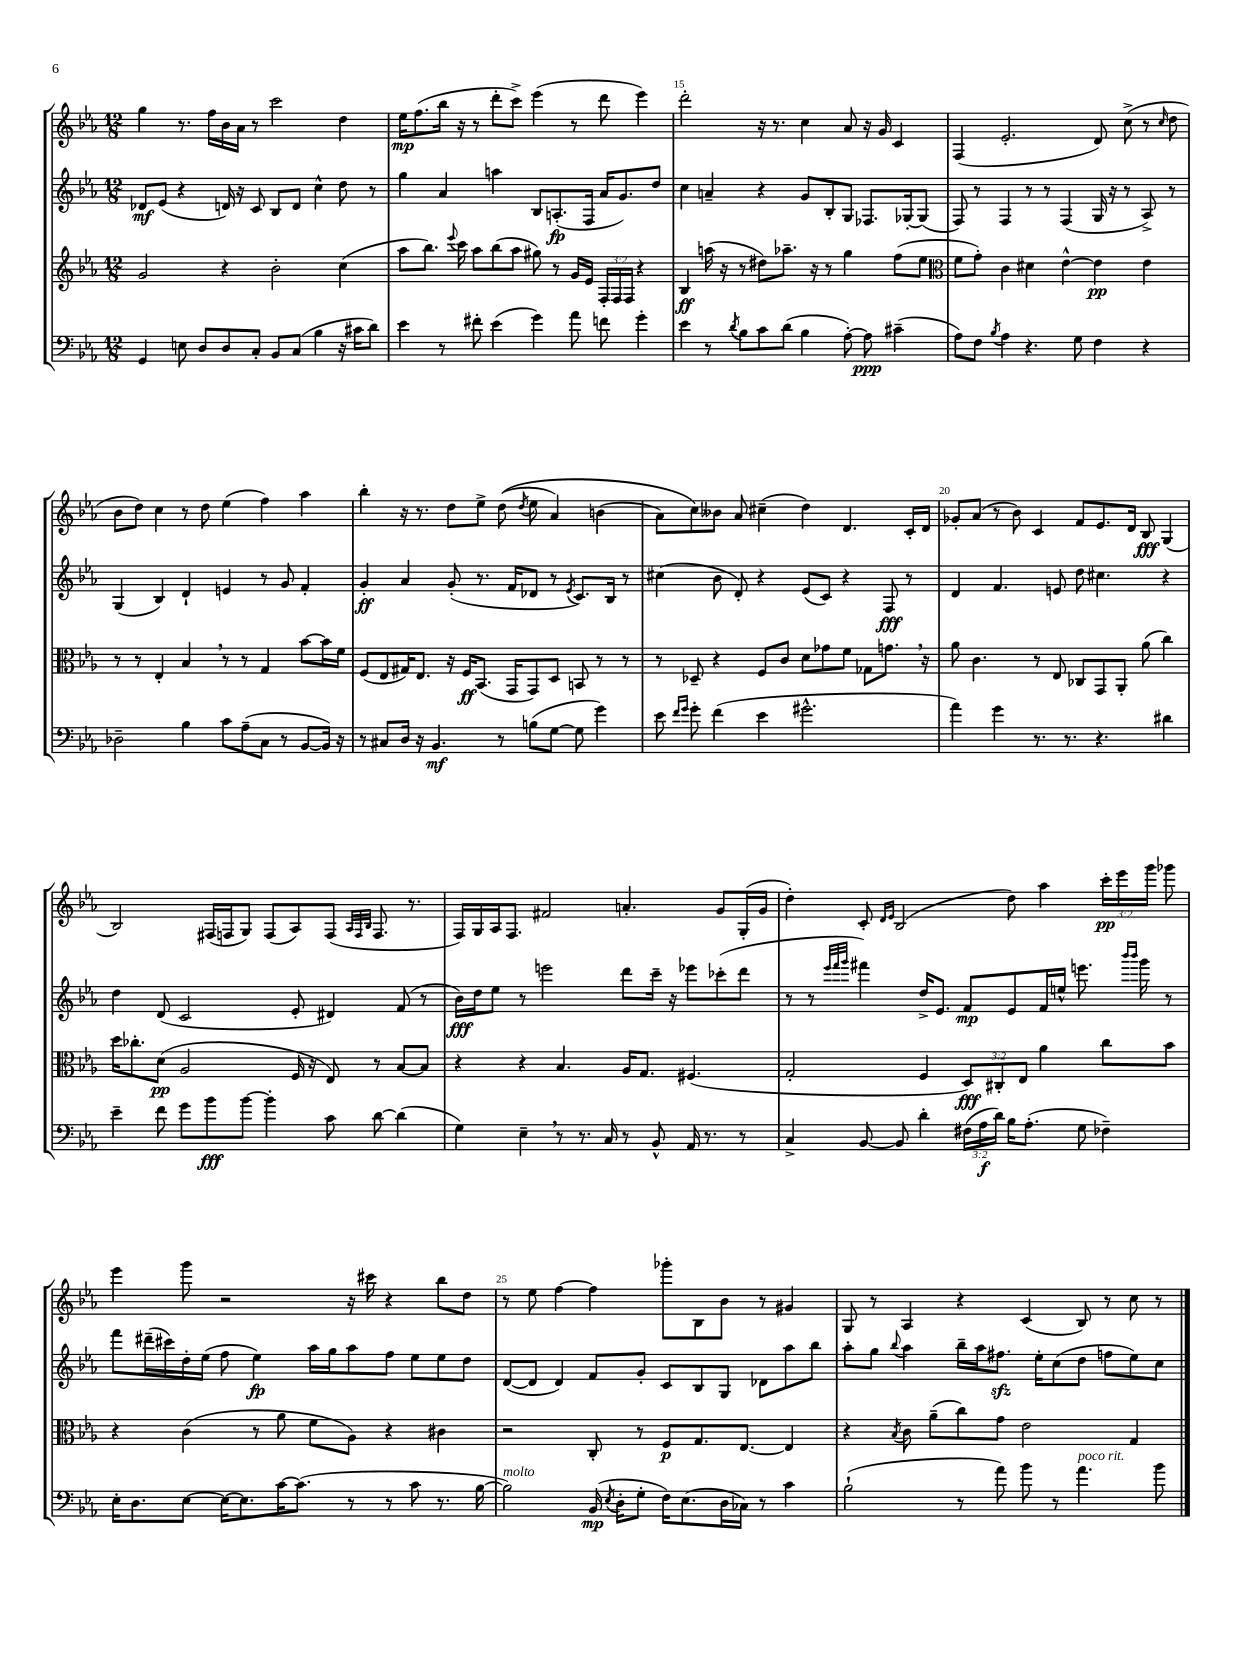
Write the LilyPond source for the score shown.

<<
\new StaffGroup <<
\new Staff = "s0" {
    \clef treble \key ees \major \numericTimeSignature \time 12/8 \override Staff.TupletNumber.text = #tuplet-number::calc-fraction-text
    \autoBeamOff g''4 r8. f''16[ bes'16 aes'16] r8 c'''2 d''4 |
    ees''16[\mp f''8.( bes''16] r16 r8 d'''8[-. c'''8]->) ees'''4( r8 d'''8 ees'''4) |
    d'''2-. r16 r8. c''4 aes'8 r16 g'16 c'4 |
    f4( ees'2.-. d'8) c''8->( r8 \grace { c''16 } d''8 |
    bes'8[ d''8]) c''4 r8 d''8 ees''4( f''4) aes''4 |
    bes''4-. r16 r8. d''8[ ees''8]-> d''8(\( \acciaccatura { d''8 } ees''8 aes'4) b'4( |
    aes'8[) c''8\) beses'8] aes'8 cis''4--( d''4) d'4. c'16[-. d'16] |
    ges'8[-. aes'8]( r8 bes'8) c'4 f'8[ ees'8. d'16] bes8\fff g4( |
    bes2) fis16[( f16 g8]) f8[( aes8) f8]( \grace { aes32[ f32 bes32] } f8. r8. |
    f16[) g16 aes16 f8.] fis'2 a'4.-. g'8[ g16-.( g'16] |
    d''4-.) c'8-. \grace { d'16[ ees'16] } bes2( d''8) aes''4 \tuplet 3/2 { c'''16[-.\pp ees'''16 g'''16] } ges'''8 |
    ees'''4 g'''8 r2 r16 cis'''16 r4 bes''8[ d''8] |
    r8 ees''8 f''4~ f''4 ges'''8[-. bes8 bes'8] r8 gis'4 |
    g8 r8 aes4 r4 c'4( bes8) r8 c''8 r8 \bar "|." |
}
\new Staff = "s1" {
    \clef treble \key ees \major \numericTimeSignature \time 12/8
    \autoBeamOff des'8[\mf ees'8]( r4 d'16) r16 c'8 bes8[ d'8] c''4-^ d''8 r8 |
    g''4 aes'4 a''4 bes8[ a8.-.\fp( f16] aes'16[ g'8.) d''8] |
    c''4 a'4-- r4 g'8[ bes8-. g8] fes8.[ ges16~-. ges8]( |
    f8) r8 f4 r8 r8 f4( g16 r16 r8 aes8->) r8 |
    g4( bes4) d'4-! e'4 r8 g'8 f'4-. |
    g'4-.\ff aes'4 g'8-.( r8. f'16[ des'8] r8 \acciaccatura { ees'8 } c'8.[) bes16] r8 |
    cis''4( bes'8 d'8-.) r4 ees'8[( c'8]) r4 f8\fff r8 |
    d'4 f'4. e'8 d''8 cis''4. r4 |
    d''4 d'8( c'2 ees'8-. dis'4) f'8( r8 |
    bes'16[\fff) d''16 ees''8] r8 e'''2 d'''8[ c'''16]-- r16 ees'''8[ ces'''8-.( d'''8] |
    r8 r8 \grace { ees'''32[ f'''32 g'''32] } fis'''4) d''16[-> ees'8.] f'8[\mp ees'8 f'16 e''16]-^ e'''8. \grace { bes'''16[ bes'''16] } g'''16 r8 |
    f'''8[ dis'''16--( cis'''16) d''16-. ees''16]( f''8 ees''4\fp) aes''16[ g''16 aes''8 f''8] ees''8[ ees''8 d''8] |
    d'8[~( d'8] d'4) f'8[ g'8]-. c'8[ bes8 g8] des'8[ aes''8 bes''8] |
    aes''8[-. g''8] \appoggiatura { bes''8 } aes''4 bes''16[-- aes''16 fis''8.]\sfz ees''16[-. c''8( d''8] f''8[ ees''8) c''8] \bar "|." |
}
\new Staff = "s2" {
    \clef treble \key ees \major \numericTimeSignature \time 12/8 \override Staff.TupletNumber.text = #tuplet-number::calc-fraction-text
    \autoBeamOff g'2 r4 bes'2-. c''4( |
    aes''8[ bes''8.]) \appoggiatura { ees'''8 } c'''16 aes''8[ bes''8( aes''8] gis''8) r8 g'16[ ees'16] \tuplet 3/2 { f16[-. f16 f16] } r4 |
    bes4\ff a''16( r16 r8 dis''8[) aes''8.]-- r16 r8 g''4 f''8[( ees''8] |
    \clef alto f'8[ g'8]-.) c'4 dis'4 ees'4~-^ ees'4\pp ees'4 |
    r8 r8 ees4-. bes4 \breathe r8 r8 g4 bes'8[~ bes'16 f'16] |
    f8[( ees8 gis16) ees8.] r16 f16[\ff bes,8.]( g,16[ g,8) d8] b,8 r8 r8 |
    r8 des8-- r4 f8[ c'8] d'8[ ges'8 f'8] ges8[ g'8.] \breathe r16 |
    aes'8 c'4. r8 ees8 ces8[ g,8 aes,8]-. aes'8( c''4) |
    d''16[ ces''8.-. d'8]\pp( aes2 f16 r16 ees8) r8 bes8[~ bes8] |
    r4 r4 bes4. aes16[ g8.] fis4.( |
    g2-. f4 \tuplet 3/2 { d8[\fff) cis8-. ees8] } aes'4 c''8[ bes'8] |
    r4 c'4( r8 aes'8 f'8[ aes8]) r4 cis'4 |
    r2 c8-. r8 f8[\p g8. ees8.]~ ees4 |
    r4 \acciaccatura { bes8 } c'8 aes'8[--( c''8) g'8] ees'2 g4 \bar "|." |
}
\new Staff = "s3" {
    \clef bass \key ees \major \numericTimeSignature \time 12/8 \override Staff.TupletNumber.text = #tuplet-number::calc-fraction-text
    \autoBeamOff g,4 e8 d8[ d8 c8]-. bes,8[ c8]( bes4 r16 cis'16[ d'8]) |
    ees'4 r8 fis'8-. ees'4( g'4) aes'8 f'8 g'4-. |
    ees'4 r8 \acciaccatura { d'8 } bes8[ c'8 d'8]( bes4 aes8~-.) aes8\ppp cis'4--( |
    aes8[) f8] \acciaccatura { bes8 } aes4 r4. g8 f4 r4 |
    des2-- bes4 c'8[ aes8--( c8] r8 bes,8[~ bes,16]) r16 |
    r8 cis8[ d16] r16 bes,4.\mf r8 b8[( g8]~ g8 g'4) |
    ees'8 \grace { f'16[ g'16] } g'8-. f'4( ees'4 gis'2.-^ |
    aes'4) g'4 r8. r8. r4. dis'4 |
    ees'4-- f'8 g'8[ bes'8\fff bes'8]~ bes'4-. c'8 d'8~ d'4( |
    g4) ees4-- \breathe r8 r8. c16 r8 bes,8-^ aes,16 r8. r8 |
    c4-> bes,8~ bes,8 d'4-. \tuplet 3/2 { fis16[( aes16\f d'16]) } bes16[ aes8.]-.( g8 fes4--) |
    ees16[-. d8. ees8]~ ees16[~ ees8. c'16~ c'8.]( r8 r8 c'8 r8. bes16~ |
    bes2^\markup { \italic "molto" }) bes,16\mp( \acciaccatura { ees8 } d16[-. g8]-. f16[) ees8.( d16 ces16]) r8 c'4 |
    bes2-!( r8 aes'8) bes'8 r8 aes'4.^\markup { \italic "poco rit." } bes'8 \bar "|." |
}
>>
>>
\layout { \context { \Score currentBarNumber = #13 \override BarNumber.break-visibility = ##(#f #t #t) barNumberVisibility = #(every-nth-bar-number-visible 5) } }
